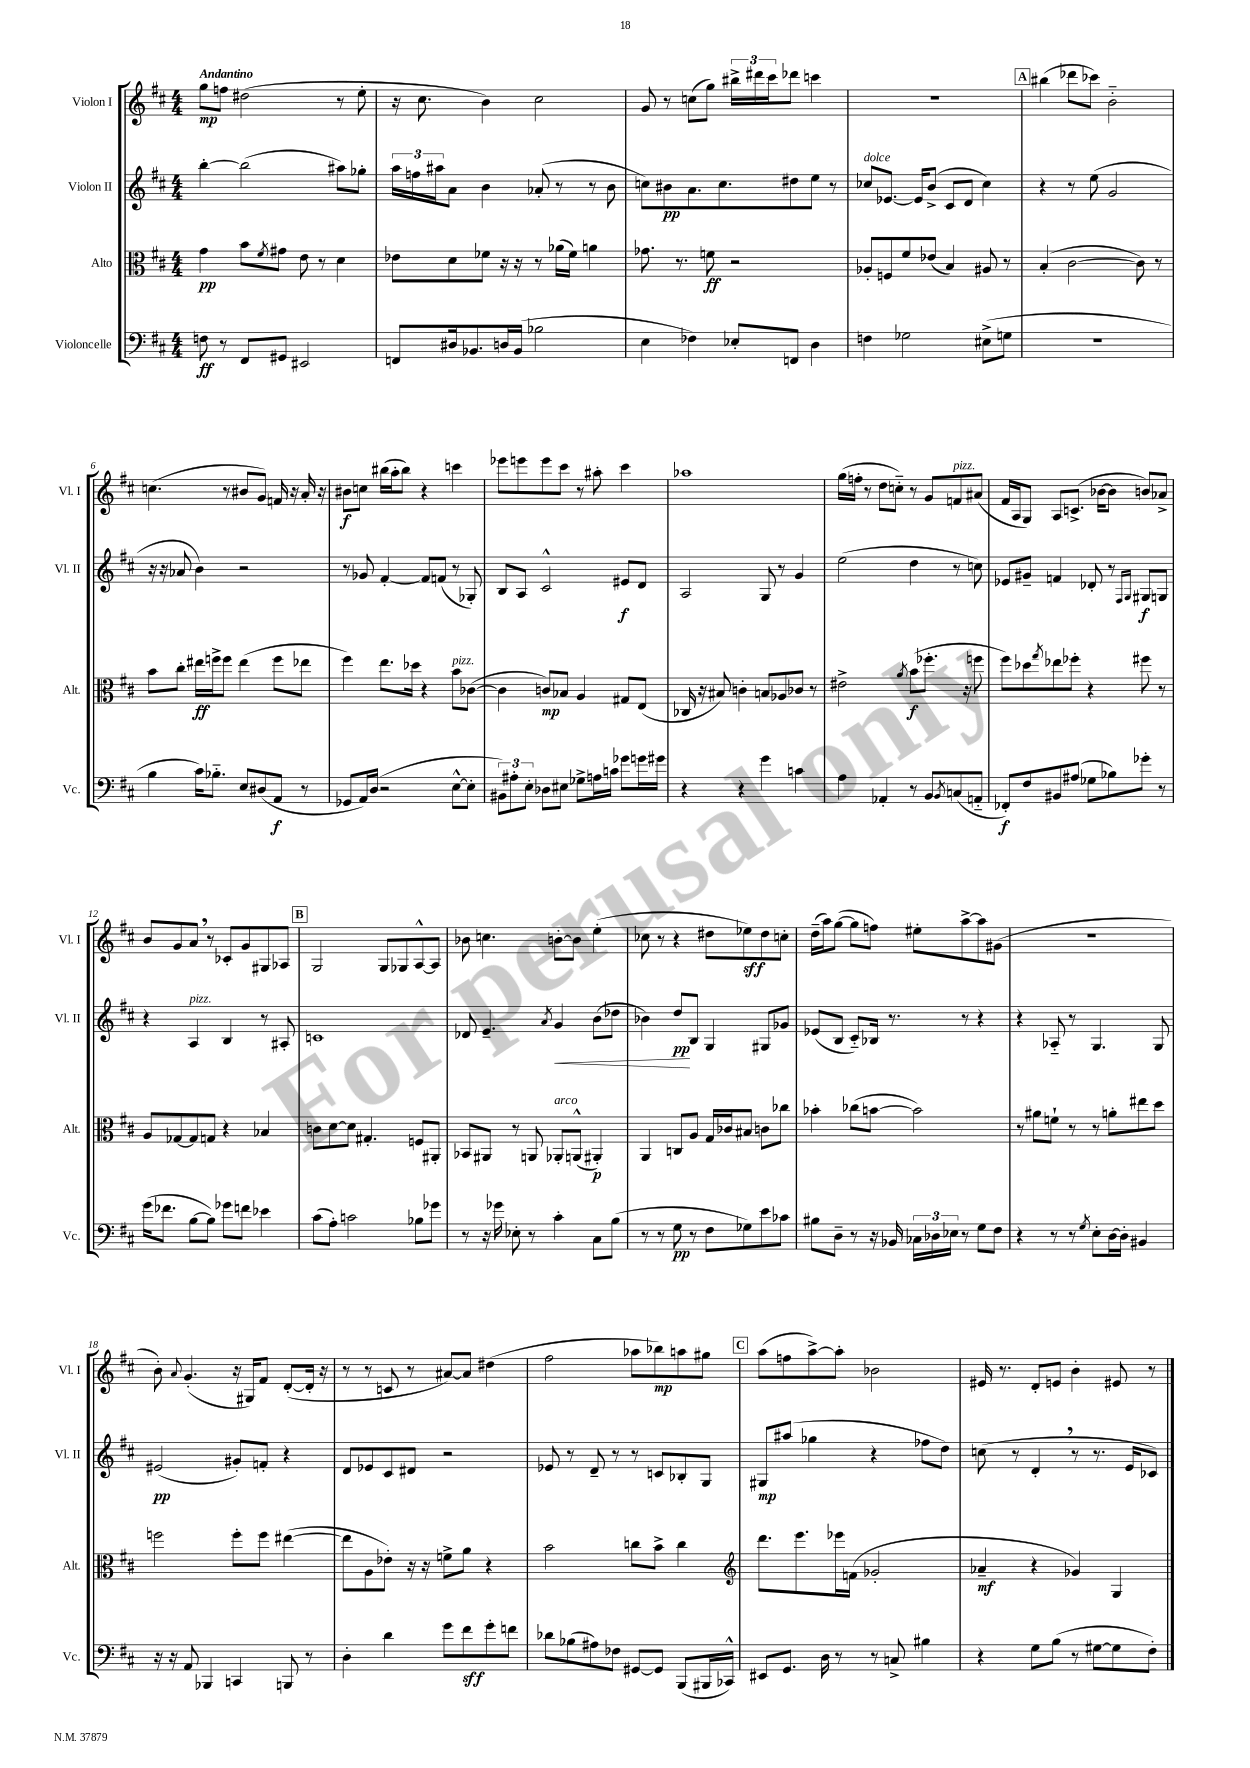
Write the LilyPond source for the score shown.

<<
\new StaffGroup <<
\new Staff = "s0" \with { instrumentName = "Violon I" shortInstrumentName = "Vl. I" } {
    \clef treble \key d \major \numericTimeSignature \time 4/4 \tempo "Andantino"
    g''8\mp f''8 dis''2( r8 e''8-. |
    r16 cis''8. b'4) cis''2 |
    g'8 r8 c''8( g''8) \tuplet 3/2 { bis''16-> dis'''16 cis'''16 } des'''8 c'''4 |
    R1 |
    \mark \markup { \box "A" } bis''4( des'''8 ces'''8) b'2-_ |
    c''4.( r8 bis'8 g'8) f'16 r16 a'16-. r16 |
    bis'8\f c''8 bis''16( a''16-. bis''8) r4 c'''4 |
    ees'''8 e'''8 e'''8 cis'''8 r8 ais''8-. cis'''4 |
    aes''1 |
    g''16( f''16-. r8 d''8 c''8-_) r8 g'8 f'8^\markup { \italic "pizz." } ais'8( |
    fis'16 a16 g8) a8 c'8.->( bes'16~ bes'8 b'8) aes'8-> |
    b'8 g'8 a'8 \breathe r8 ces'8-. g'8 gis8 aes8 |
    \mark \markup { \box "B" } g2 g8 ges8 a8~-^ a8 |
    bes'8 c''4. b'8~-. b'8 e''4-.( |
    ces''8 r8 r4 dis''8 ees''8\sff) dis''8 c''8-. |
    d''16--( a''16) g''8~( g''8 f''8) eis''8-. a''8~-> a''8 gis'8( |
    R1 |
    b'8-.) \appoggiatura { a'8 } g'4.-.( r16 gis16) fis'8 d'8~-.( d'16-. r16 |
    r8 r8 c'8 r8 ais'8~) ais'8 dis''4( |
    fis''2 aes''8 bes''8\mp) a''8 gis''8 |
    \mark \markup { \box "C" } a''8( f''8 a''8~->) a''8-. bes'2 |
    eis'16 r8. d'8-. e'8 b'4-. eis'8 r8 \bar "|." |
}
\new Staff = "s1" \with { instrumentName = "Violon II" shortInstrumentName = "Vl. II" } {
    \clef treble \key d \major \numericTimeSignature \time 4/4
    b''4~-. b''2( ais''8) ges''8-. |
    \tuplet 3/2 { a''16 f''16 ais''16 } a'8 b'4 aes'8-.( r8 r8 b'8 |
    c''8) bis'8\pp a'8. c''8. dis''8 e''8 r8 |
    ces''8^\markup { \italic "dolce" } ees'8.~ ees'16 b'8->( cis'8 d'8 ces''4) |
    \mark \markup { \box "A" } r4 r8 e''8( g'2 |
    r16 r16 aes'8 b'4) r2 |
    r8 ges'8 fis'4~-. fis'8 f'8( r8 ges8-.) |
    b8 a8 cis'2-^ eis'8\f d'8 |
    a2 g8 r8 g'4 |
    e''2( d''4 r8 c''8) |
    ees'8 gis'8-- f'4 des'8-. r8 \grace { fis16 g16 } gis8\f g8 |
    r4 a4^\markup { \italic "pizz." } b4 r8 ais8-. |
    \mark \markup { \box "B" } c'1 |
    des'8 e'4.-- \acciaccatura { a'8 } g'4\< b'8( des''8 |
    bes'4) d''8\pp\! b8 g4 gis8 ges'8 |
    ees'8( b8 cis'8-_) bes16 r8. r8 r4 |
    r4 aes8-_ r8 g4. g8 |
    eis'2\pp( gis'8-.) f'8-. r4 |
    d'8 ees'8 cis'8 dis'8 r2 |
    ees'8 r8 d'8-- r8 r8 c'8 bes8-. g8 |
    \mark \markup { \box "C" } gis8\mp ais''8( ges''4 r4 fes''8 d''8) |
    c''8( r8 d'4-. \breathe r8 r8. e'16 ces'8) \bar "|." |
}
\new Staff = "s2" \with { instrumentName = "Alto" shortInstrumentName = "Alt." } {
    \clef alto \key d \major \numericTimeSignature \time 4/4
    g'4\pp b'8 \acciaccatura { fis'8 } gis'8 e'8 r8 d'4 |
    ees'8 d'8 fes'8 r16 r16 r8 aes'16( fes'16) a'4 |
    ges'8. r8. f'8\ff r2 |
    aes8-. f8 fis'8 ees'8( b4) ais8 r8 |
    \mark \markup { \box "A" } b4-.( cis'2~ cis'8) r8 |
    b'8 cis''8-. eis''16\ff f''16-> f''8 eis''4( f''8 ees''8 |
    fis''4) e''8. des''16 r4 b'8^\markup { \italic "pizz." } ces'8~( |
    ces'4 c'8\mp) bes8 a4 gis8 e8( |
    ces16 r16 bis8) c'4-. b8 aes8 ces'8 r8 |
    eis'2-> \acciaccatura { a'8 } b'8\f( fes''8.-. r16 f''8 |
    fis''8) des''8 \acciaccatura { g''8 } ees''8 fes''8-. r4 fis''8 r8 |
    a8 ges8~ ges8 g8 r4 bes4 |
    \mark \markup { \box "B" } c'8 d'8~ d'8 gis4.-. f8 ais,8-. |
    bes,8 ais,8 r8 a,8 aes,8-.^\markup { \italic "arco" } a,8-^( ais,4-.\p) |
    a,4 c8 a8 g16 ces'16 bis8 c'8 ces''8 |
    bes'4-. ces''8( b'8~ b'2) |
    r8 ais'8 f'8-! r8 r8 a'8-. eis''8 d''8 |
    f''2 f''8-. f''8 eis''4~( |
    eis''8 a8 ees'8-.) r16 r16 f'8-> a'8 r4 |
    b'2 c''8 b'8-> c''4 |
    \mark \markup { \box "C" } \clef treble d'''8. e'''8. ees'''16 f'16( ges'2-. |
    aes'4--\mf r4 ges'4) g4 \bar "|." |
}
\new Staff = "s3" \with { instrumentName = "Violoncelle" shortInstrumentName = "Vc." } {
    \clef bass \key d \major \numericTimeSignature \time 4/4
    f8\ff r8 fis,8 gis,8 eis,2 |
    f,8 dis16 bes,8. d16 bes,16( bes2 |
    e4 fes4) ees8-. f,8 d4 |
    f4 ges2 eis8->( g8 |
    \mark \markup { \box "A" } R1 |
    b4 cis'16) bes8.-_ e8 dis8( a,8\f r8 |
    ges,8 a,16) d16( r2 e8~-^ e8-. |
    \tuplet 3/2 { bis,8) ais8-. e8-. } des8 eis8 ges8-> a16 c'16 ges'8 g'16 gis'16 |
    r4 r4 g'4 c'4 |
    a4 aes,4-. r8 b,8 \acciaccatura { b,8 } c8( a,8-_ |
    fes,8-.\f) fis8 bis,8 ais8( ges8 bes8) ges'8-. r8 |
    g'16( fes'8. b8~ b8) ges'8 f'8 ees'4 |
    \mark \markup { \box "B" } cis'8( a8-.) c'2 bes8 ges'8 |
    r8 r16 ges'16 ees8-. r8 cis'4-. cis8 b8( |
    r8 r8 g8\pp r8 fis8 ges8) e'8 ces'8 |
    bis8 d8-- r8 r16 bes,16 \tuplet 3/2 { ces16 des16 ees16 } r8 g8 fis8 |
    r4 r8 r8 \acciaccatura { g8 } e8-. d16~ d16-. bis,4 |
    r16 r16 a,8 bes,,4 c,4 b,,8 r8 |
    d4-. d'4 g'8 fis'8\sff g'8-. f'8 |
    des'8 bes8( ais8) fes8 gis,8~ gis,8 b,,8( bis,,16 ces,16-^) |
    \mark \markup { \box "C" } eis,8 g,8. d16 r8 r8 c8-> bis4 |
    r4 g8 b8( r8 gis8~ gis8 fis8-.) \bar "|." |
}
>>
>>
